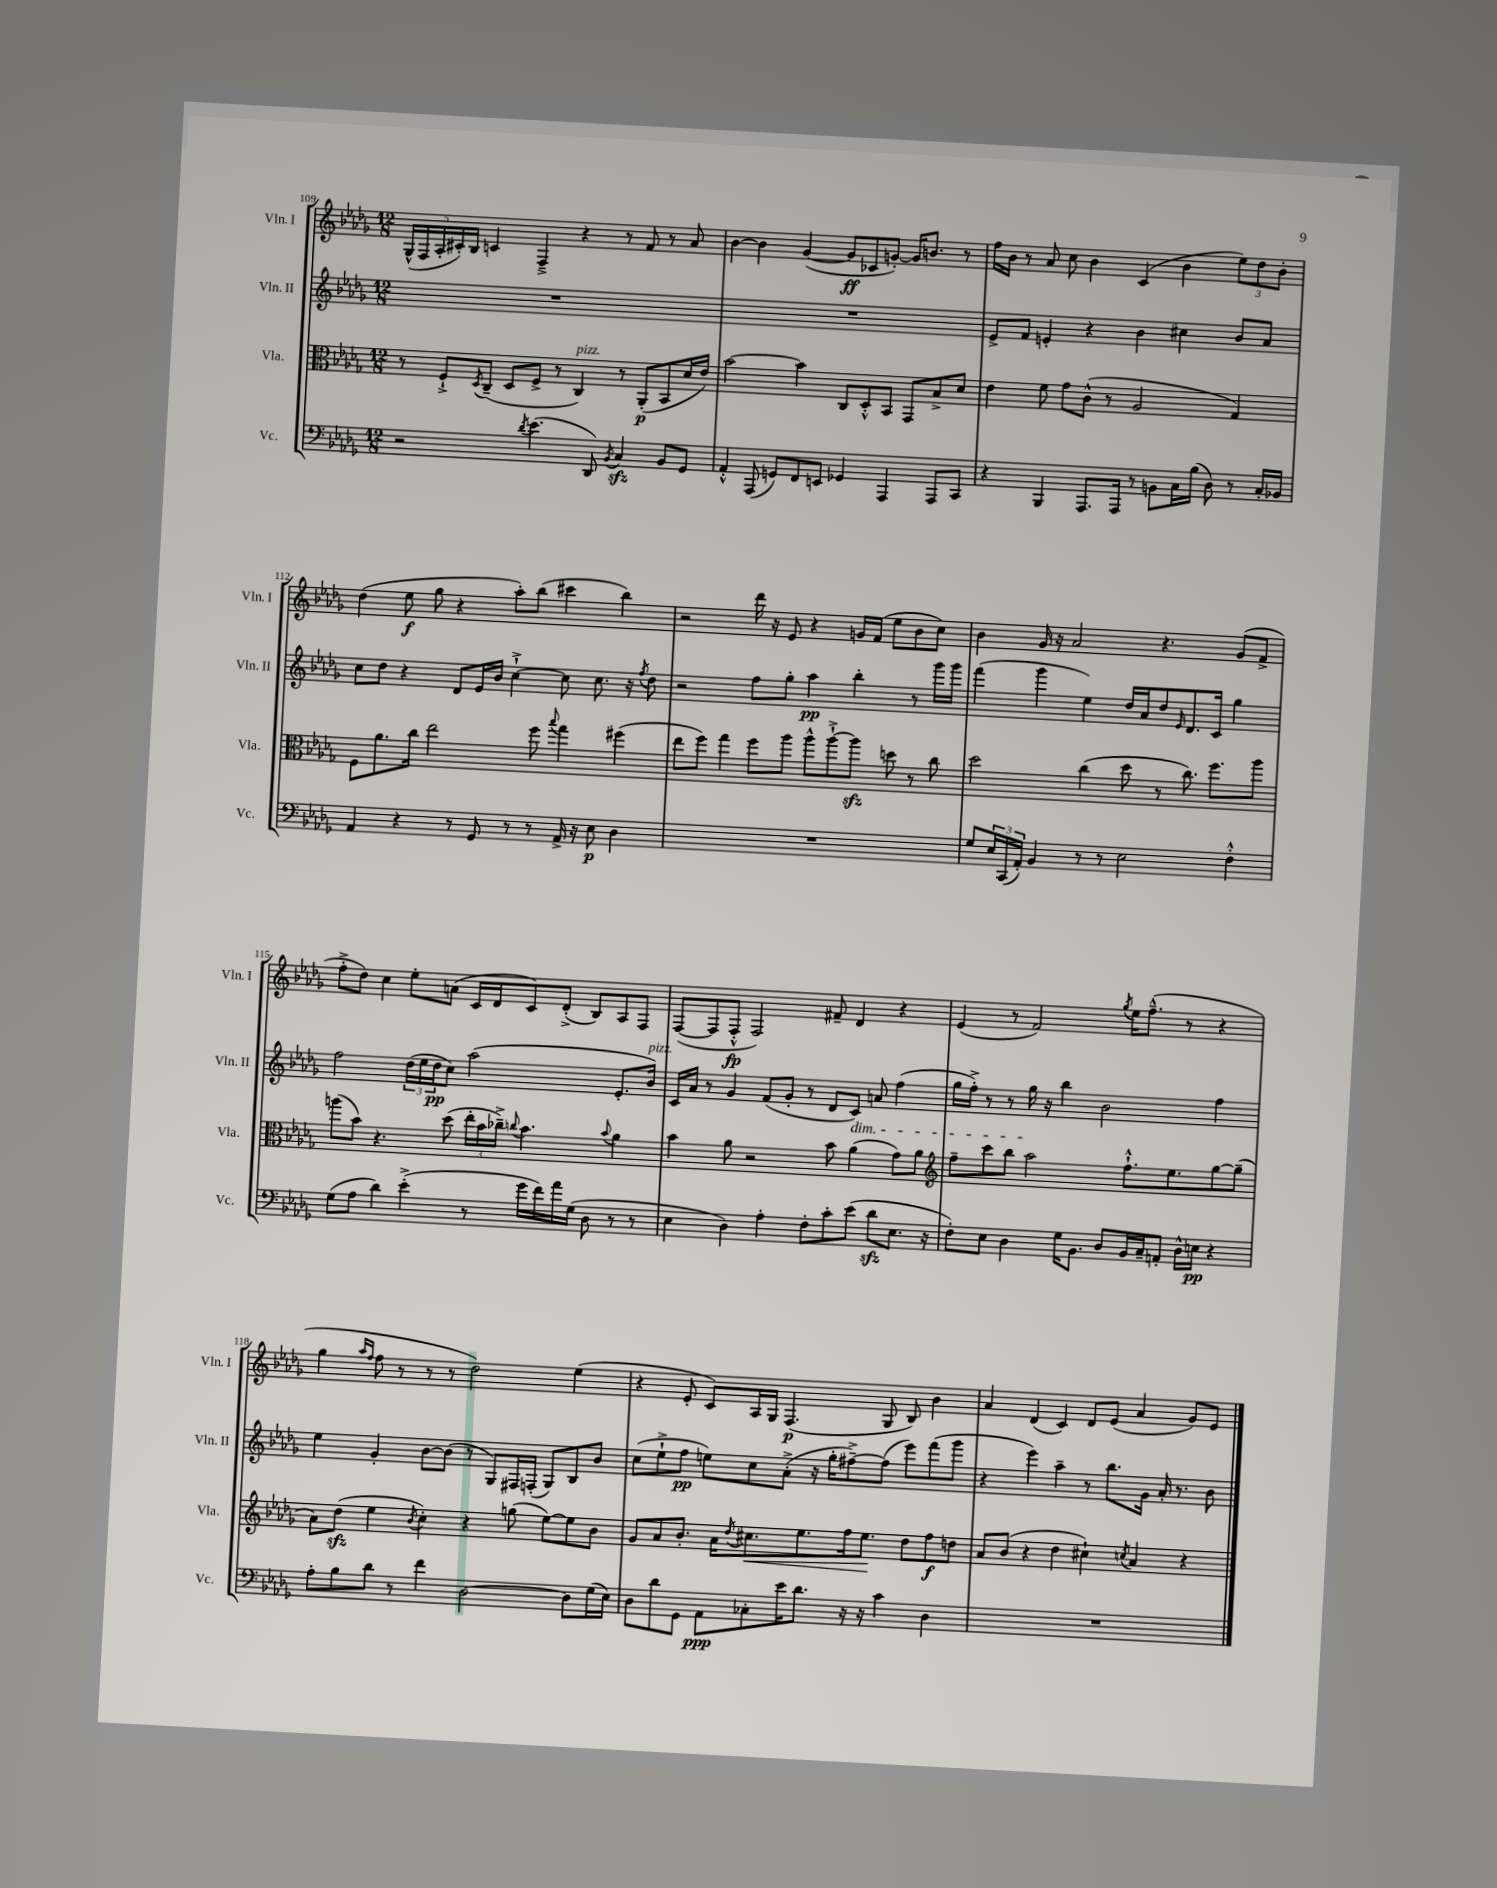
<<
\new StaffGroup <<
\new Staff = "s0" \with { instrumentName = "Vln. I" shortInstrumentName = "Vln. I" } {
    \clef treble \key des \major \numericTimeSignature \time 12/8
    \tuplet 5/4 { ges16-^( f16 aes16-. cis'16-.) bes16 } c'4 f4---> r4 r8 f'8 r8 aes'8 |
    bes'4~ bes'4 ges'4~( ges'8\ff ces'8 g'8~-.) g'16 b'8. r8 |
    f''16 bes'16 r8 aes'8 c''8 bes'4 c'4( bes'4 \tuplet 3/2 { ees''8) des''8 bes'8-. } |
    des''4( ees''8\f ges''8 r4 aes''8-.) bes''8( cis'''4 bes''4) |
    r2 des'''16 r16 ees'8 r4 g'16 f'16( ees''8 bes'8 c''8) |
    bes'4 ges'16 r16 aes'2 r4. ges'8( f'8-> |
    f''8-.-> des''8) c''4 ees''8-. a'8( c'16 des'16 c'8) des'8-.->( bes8) aes8 f8 |
    f8~( f8 f8-.-^\fp f2) fis'8-- des'4 r4 |
    ees'4( r8 f'2) \acciaccatura { ges''8 } ees''16 f''8.---^( r8 r4 |
    ges''4 \grace { aes''16 f''16 } f''8 r8 r8 r8 des''2) ees''4( |
    r4 ees'8-. c'8) aes16 ges16 f4.\p( ges8 bes8) bes'4 |
    aes'4 des'4( c'4) des'8 ees'8( aes'4 ges'8) ees'8 \bar "|." |
}
\new Staff = "s1" \with { instrumentName = "Vln. II" shortInstrumentName = "Vln. II" } {
    \clef treble \key des \major \numericTimeSignature \time 12/8
    R1. |
    R1. |
    ees'8-> f'8 e'4-. r4 bes'4 cis''4 bes'8 aes'8 |
    c''8 des''8 r4 des'8 ees'16 bes'16 c''4~-!-> c''8 c''8. r16 \acciaccatura { f''8 } des''8 |
    r2 f''8 ges''8-. aes''4\pp bes''4-. r8 ges'''16 ges'''16 |
    f'''4( ges'''4 ees''4) des''16 aes'16 des''8 \grace { ees'16 } des'8. c'16 ges''4 |
    f''2 \tuplet 3/2 { des''16( ees''16 des''16\pp } c''8) aes''2( ees'8.-. bes'16^\markup { \italic "pizz." }) |
    c'16 aes'16 r8 ges'4 f'8( ges'8-. r8 des'8 c'8\dim) a'8 f''4( |
    ges''16 f''16-.->) r8 r8 ges''16\! r16 bes''4 bes'2 f''4 |
    ees''4 ges'4-. bes'8~ bes'8( r8 ges8) fis16 f16-.( ges8) bes8 bes'8 |
    c''8( ees''8-!-> f''8\pp e''8) c''8 aes'8-.->( r16 ges''16-. fis''8~--->) fis''8( ees'''8) f'''8( ges'''8 |
    r4 ees'''4) aes''4-- r8 bes''8. ges'16 aes'16-. r8. bes'8 \bar "|." |
}
\new Staff = "s2" \with { instrumentName = "Vla." shortInstrumentName = "Vla." } {
    \clef alto \key des \major \numericTimeSignature \time 12/8
    r8 f8-!-> \acciaccatura { des8 } c8--( des8 f8-> r8 c4^\markup { \italic "pizz." }) r8 aes,8-.\p( bes,8 des'16 ees'16) |
    bes'2~ bes'4 c8 des8-.-^ bes,8 ges,8 bes8-> des'8 |
    ees'4 f'8 ges'8 c'8-^( r8 aes2 ges4) |
    f8 aes'8. c''16 ees''2 f''8 \appoggiatura { bes''8 } ges''4 fis''4( |
    ees''8 f''8) ges''4 f''8 aes''8 aes''8-^ aes''8~-!-> aes''8\sfz d''8 r8 c''8 |
    des''2 c''4( des''8 r8 c''8.) f''8. aes''8 |
    a''8( bes'8) r4. des''8( \tuplet 3/2 { ees''16-. bes'16 ces''16--->) } \appoggiatura { c''8 } bes'4. \appoggiatura { bes'8 } aes'4 |
    bes'4 aes'8 r2 bes'8 aes'4( ges'8) aes'8 |
    \clef treble f''8-- c'''8 bes''8 aes''2 f''8.-!-^ ees''8. ges''8~ ges''8--( |
    aes'8) des''8\sfz( ees''4 \acciaccatura { bes'8 } c''4-.) r4 g''8( ees''8~) ees''8 bes'8 |
    ges'8 aes'8 bes'8.-. aes'16 \acciaccatura { des''8 } cis''8.\< ees''8. f''16 ees''8.\! des''8 f''8\f d''8 |
    aes'8 bes'8( r4 des''4 cis''4-!) \acciaccatura { c''8 } aes'4 r4 \bar "|." |
}
\new Staff = "s3" \with { instrumentName = "Vc." shortInstrumentName = "Vc." } {
    \clef bass \key des \major \numericTimeSignature \time 12/8
    r2 \acciaccatura { des'8 } ees'4.( des,8) \acciaccatura { bes,8 } c4\sfz bes,8 ges,8 |
    aes,4-.-^ aes,,8( g,8) f,8 e,8 ges,4 aes,,4 aes,,8 c,8 |
    r4 bes,,4 aes,,8. aes,,16 r8 b,8 c16 bes16( des8) r8 c16-. bes,16 |
    aes,4 r4 r8 ges,8 r8 r8 aes,16-> r16 ees8\p des4 |
    R1. |
    ges8 \tuplet 3/2 { ees16 c,16( aes,16-.) } bes,4 r8 r8 ees2 f4-.-^ |
    ges8( aes8 des'4) ees'4-.->( r8 ges'16 f'16) aes'16 ges16( des8 r8 r8 |
    ees4 des4) aes4-. f8-. c'8-. ees'8( des'8\sfz ees8. r16 |
    f8-.) ees8 des4 ges16 bes,8. des8 bes,16 c16-- a,8-. des16-^ e16\pp r4 |
    aes8-. bes8 des'8 r8 f'4 des2~ des8 ges16( ees16) |
    des8 des'8 ges,8 aes,8\ppp ces8-. ees'16 des'8. r16 r16 c'4 des4 |
    R1. \bar "|." |
}
>>
>>
\layout { \context { \Score currentBarNumber = #109 } }
